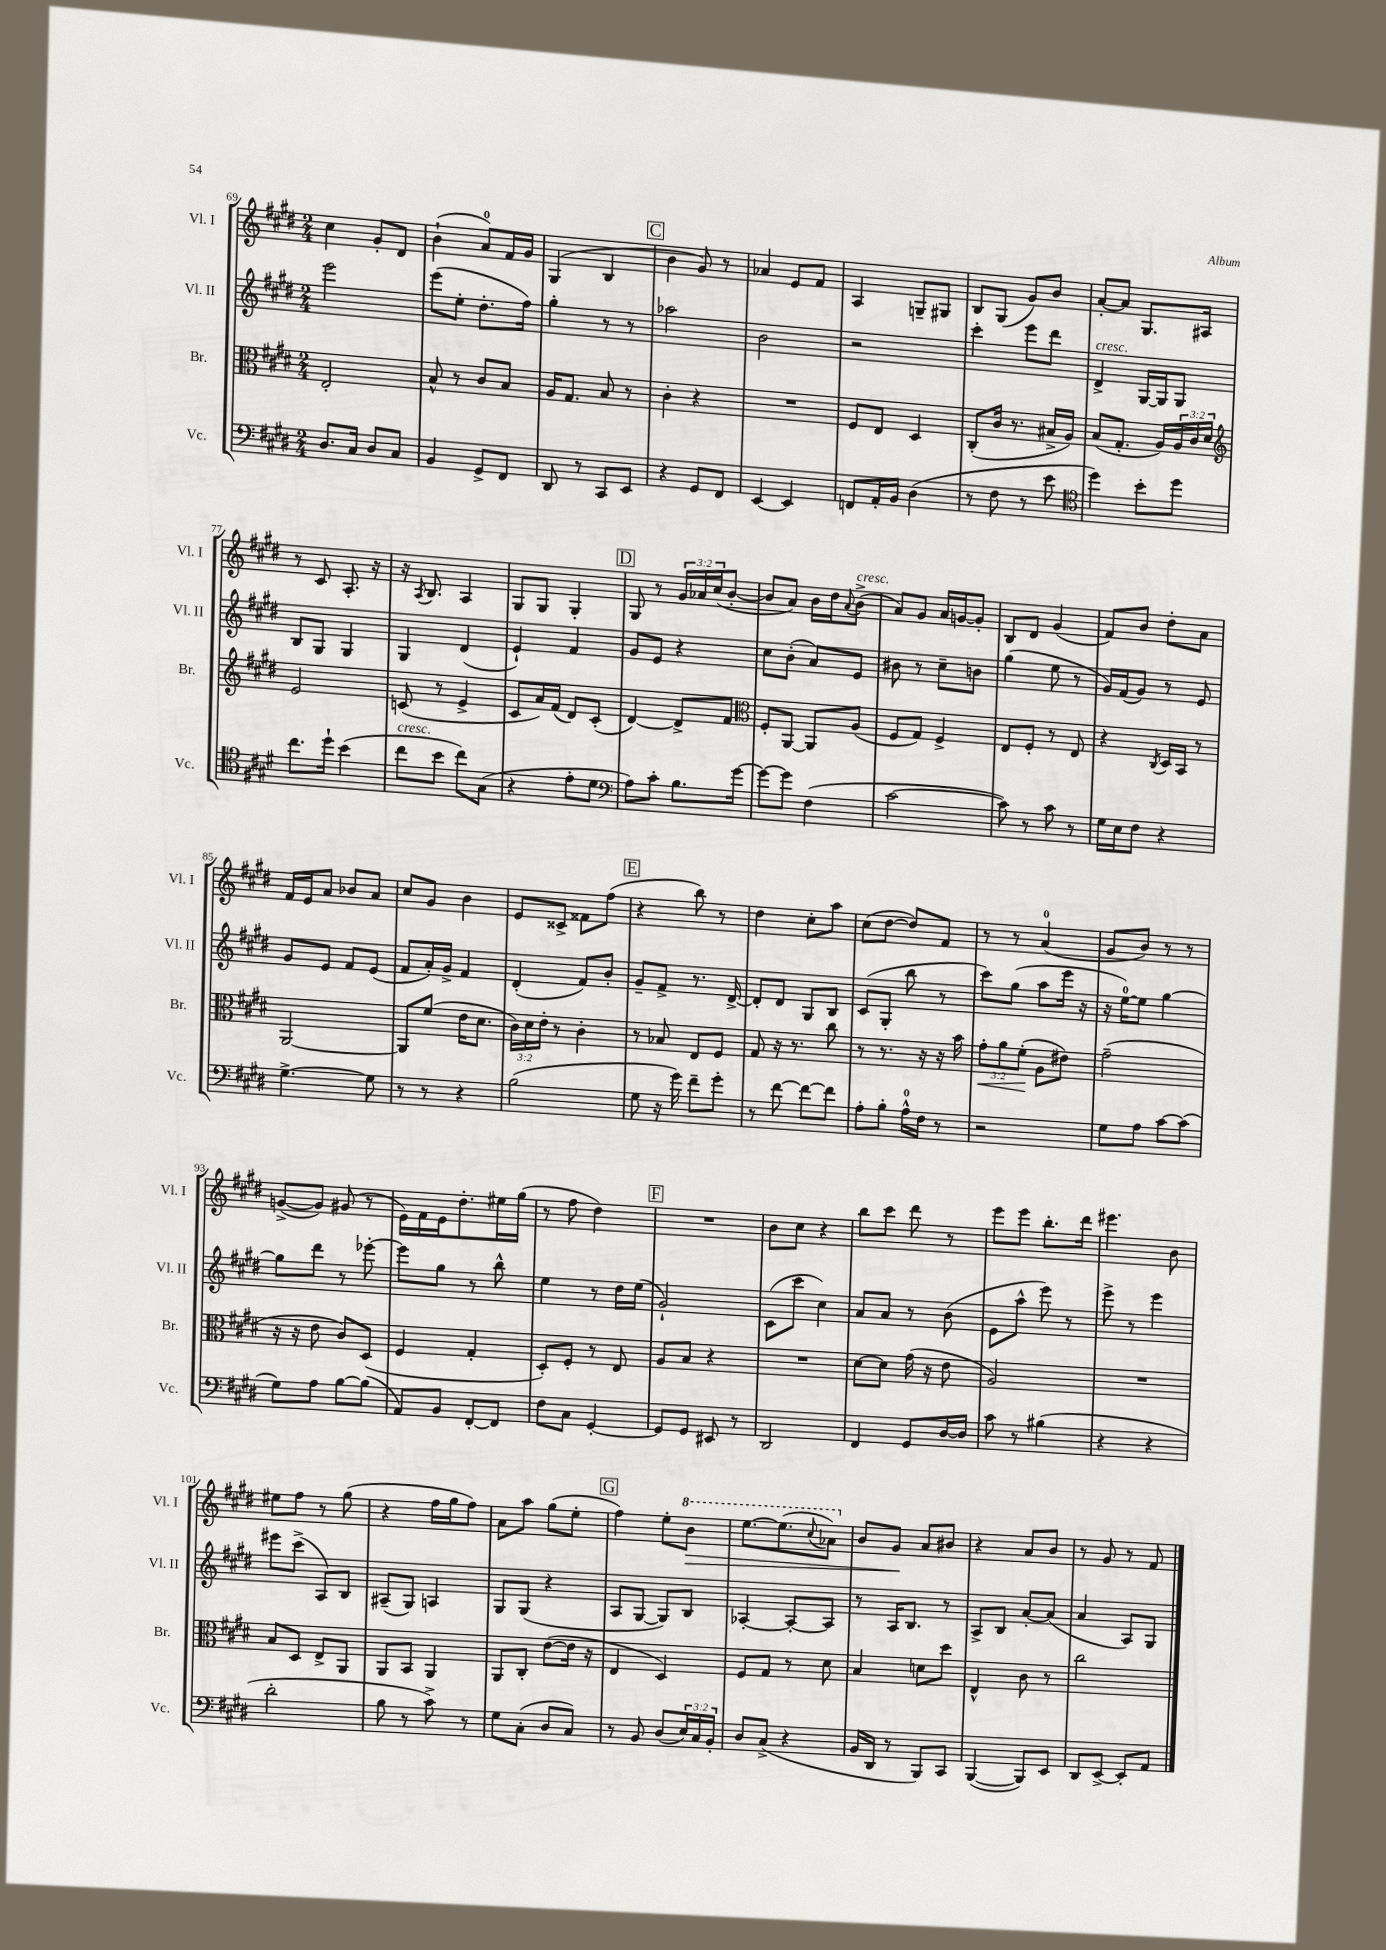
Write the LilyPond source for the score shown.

<<
\new StaffGroup <<
\new Staff = "s0" \with { instrumentName = "Vl. I" shortInstrumentName = "Vl. I" } {
    \clef treble \key e \major \numericTimeSignature \time 2/4 \override Staff.TupletNumber.text = #tuplet-number::calc-fraction-text
    cis''4 gis'8-. dis'8 |
    b'4-!( a'8-0) fis'16 gis'16 |
    gis4( b4 |
    \mark \markup { \box "C" } b'4 gis'8) r8 |
    aes'4 e'8 fis'8 |
    a4 g8-- gis8 |
    b8 gis8( gis'8) b'8 |
    a'8~-. a'8 gis8. ais16 |
    r8 cis'8 a8.-. r16 |
    r16 \acciaccatura { a8 } b8. a4 |
    gis8 gis8 gis4-. |
    \mark \markup { \box "D" } gis8 r8 \tuplet 3/2 { gis'16 aes'16 cis''16( } b'8~-. |
    b'8 a'8) b'16 dis''16 \appoggiatura { a'8 } b'8->^\markup { \italic "cresc." }( |
    a'8) gis'8 a'16 g'16~ g'8-. |
    b8 dis'8 gis'4( |
    fis'8) b'8 dis''8-. a'8 |
    fis'16 e'16 a'8 bes'8 a'8 |
    cis''8 gis'8 b'4 |
    e'8 cisis'8-> fisis'8 fis''8( |
    \mark \markup { \box "E" } r4 b''8) r8 |
    dis''4 cis''8-. a''8 |
    cis''8( dis''8~ dis''8) fis'8 |
    r8 r8 a'4-0( |
    gis'8 b'8) r8 r8 |
    g'8~->( g'8) gis'8( r8 |
    e'16) fis'16 e'16 dis''8.-. eis''16 gis''16( |
    r8 fis''8 dis''4) |
    \mark \markup { \box "F" } R2 |
    b'8 cis''8 r4 |
    b''8 cis'''8 dis'''8 r8 |
    e'''8 e'''8 b''8.-. dis'''16 |
    eis'''4. b'8 |
    eis''8 fis''8 r8 gis''8( |
    r4 fis''16 gis''16 fis''8) |
    a'8 a''8 gis''8( e''8-. |
    \mark \markup { \box "G" } fis''4) e''8-. \ottava #1 b''8\> |
    e'''8.~ e'''8.( \appoggiatura { cis'''8 } aes''8) \ottava #0 |
    b'8 gis'8\! a'8 bis'8 |
    r4 a'8 b'8 |
    r8 gis'8 r8 fis'8 \bar "|." |
}
\new Staff = "s1" \with { instrumentName = "Vl. II" shortInstrumentName = "Vl. II" } {
    \clef treble \key e \major \numericTimeSignature \time 2/4
    e'''2 |
    e'''8( e''8-. dis''8.-. fis''16) |
    gis''4-. r8 r8 |
    \mark \markup { \box "C" } aes''2 |
    b'2 |
    r2 |
    cis'''4-. e'''8 dis'''8 |
    dis'4->^\markup { \italic "cresc." } gis16~ gis16 gis8 |
    b8 gis8 gis4 |
    gis4 dis'4( |
    e'4-!) fis'4 |
    \mark \markup { \box "D" } gis'8 e'8 r4 |
    cis''8 b'8-.( a'8) e'8 |
    bis'8 r8 cis''8-- b'8 |
    gis''4( e''8 r8 |
    gis'16) fis'16( gis'8) r8 e'8 |
    gis'8 e'8 fis'8 e'8( |
    fis'8 a'16-.) gis'16-> fis'4 |
    dis'4-.( fis'8) b'8-. |
    \mark \markup { \box "E" } gis'8-- fis'8-> r8. dis'16~-> |
    dis'8-. dis'8 gis8 b8 |
    cis'8( gis8-. b''8 r8 |
    cis'''8) gis''8( a''8 e'''16 r16 |
    r16 e''16-0~) e''8 gis''4~ |
    gis''8 dis'''8 r8 ees'''8~-. |
    ees'''8 gis''8 r8 b''8-^ |
    e''4 r8 dis''16 e''16( |
    \mark \markup { \box "F" } gis'2-!) |
    cis'8( cis'''8 cis''4) |
    a'8 a'8 r8 b'8( |
    e'8 a''8-^ e'''8) r8 |
    e'''8-> r8 e'''4 |
    eis'''8 cis'''8->( a8) b8 |
    ais8--( gis8) a4 |
    gis8 gis8( r4 |
    \mark \markup { \box "G" } a8 gis8~ gis8) b8 |
    aes4~-. aes8~-. aes8 |
    r8 a16 b8. r8 |
    a8-> b8 a'8~-. a'8( |
    a'4 a8) gis8 \bar "|." |
}
\new Staff = "s2" \with { instrumentName = "Br." shortInstrumentName = "Br." } {
    \clef alto \key e \major \numericTimeSignature \time 2/4 \override Staff.TupletNumber.text = #tuplet-number::calc-fraction-text
    e2-. |
    b8-^ r8 cis'8 b8 |
    a16 gis8. b8 r8 |
    \mark \markup { \box "C" } cis'4-. r4 |
    R2 |
    fis8 e8 dis4 |
    cis8-.( cis'16 r8. bis16-> a16) |
    b8( gis8.-. a16) \tuplet 3/2 { a16 cis'16 dis'16 } |
    \clef treble e'2 |
    c'8( r8 e'4-> |
    cis'8 a'16) fis'16( dis'8) cis'8-.( |
    \mark \markup { \box "D" } dis'4~) dis'8-> fis'8 |
    \clef alto fis8-. a,8~ a,8 a8( |
    fis8 gis8) fis4-> |
    e8 fis8-. r8 e8 |
    r4 \acciaccatura { cis8 } dis16 b,16 r8 |
    a,2~ |
    a,8 fis'8( e'16 dis'8. |
    \tuplet 3/2 { cis'16) dis'16 e'16-. } r8 cis'4-. |
    \mark \markup { \box "E" } r8 bes8 e8 fis8 |
    gis8 r16 r8. cis''8 |
    r8 r8. r16 r16 b'16 |
    \tuplet 3/2 { gis'8-.\< a'8 fis'8-.\!( } a8 eis'8) |
    gis'2--( |
    r16 r16 e'8 cis'8) dis8( |
    fis4 gis4-. |
    dis8-.) fis8-. r8 e8 |
    \mark \markup { \box "F" } a8 b8 r4 |
    R2 |
    dis'8~ dis'8 gis'16( r16 e'8 |
    a2) |
    R2 |
    b8 dis8 e8-> a,8 |
    a,8 b,8 a,4 |
    a,8 cis8-. e'8~( e'16 r16 |
    \mark \markup { \box "G" } e4 dis4) |
    fis8 gis8 r8 dis'8 |
    b4 d'8 dis''8 |
    e4-^ cis'8 r8 |
    cis''2 \bar "|." |
}
\new Staff = "s3" \with { instrumentName = "Vc." shortInstrumentName = "Vc." } {
    \clef bass \key e \major \numericTimeSignature \time 2/4 \override Staff.TupletNumber.text = #tuplet-number::calc-fraction-text
    dis8. cis16 dis8 cis8 |
    b,4 gis,8-> fis,8 |
    dis,8 r8 cis,8 e,8 |
    \mark \markup { \box "C" } r4 gis,8 fis,8 |
    e,4~ e,4 |
    f,8 a,16-. b,16 dis4( |
    r8 fis8 r8 e'8 |
    \clef tenor dis''4) b'8-. dis''8 |
    cis''8. dis''16-! b'4( |
    cis''8^\markup { \italic "cresc." } b'8 cis''8) gis8( |
    r4 e'8-. dis'8 |
    \mark \markup { \box "D" } \clef bass a8) cis'8-. b8. gis'16~ |
    gis'8~ gis'8 fis4( |
    cis'2~ |
    cis'8) r8 cis'8 r8 |
    gis16 e16 fis8 r4 |
    gis4.~-> gis8 |
    r8 r8 r4 |
    b2( |
    \mark \markup { \box "E" } gis8 r16 gis'16) fis'8-- gis'8-. |
    r8 fis'8~ fis'8~ fis'8 |
    a8-. b8-. a16-0-^ fis16 r8 |
    r2 |
    gis8 a8 cis'8~ cis'8( |
    gis8) a8 b8~ b8( |
    a,8) b,8 fis,8~-. fis,8 |
    fis8 cis8 gis,4~-. |
    \mark \markup { \box "F" } gis,8 gis,8 eis,8 r8 |
    dis,2 |
    fis,4 gis,8 dis16~ dis16 |
    cis'8 r8 bis4( |
    r4 r4 |
    dis'2-. |
    b8 r8 cis'8->) r8 |
    gis8 cis8-.( dis8 cis8) |
    \mark \markup { \box "G" } r8 b,8 dis8( \tuplet 3/2 { e16) cis16 b,16-. } |
    dis8 cis8->( r4 |
    b,16 dis,16 r8 b,,8) cis,8 |
    b,,4~( b,,8) e,8 |
    dis,8 e,8~-> e,8-. a,8 \bar "|." |
}
>>
>>
\layout { \context { \Score currentBarNumber = #69 } }
